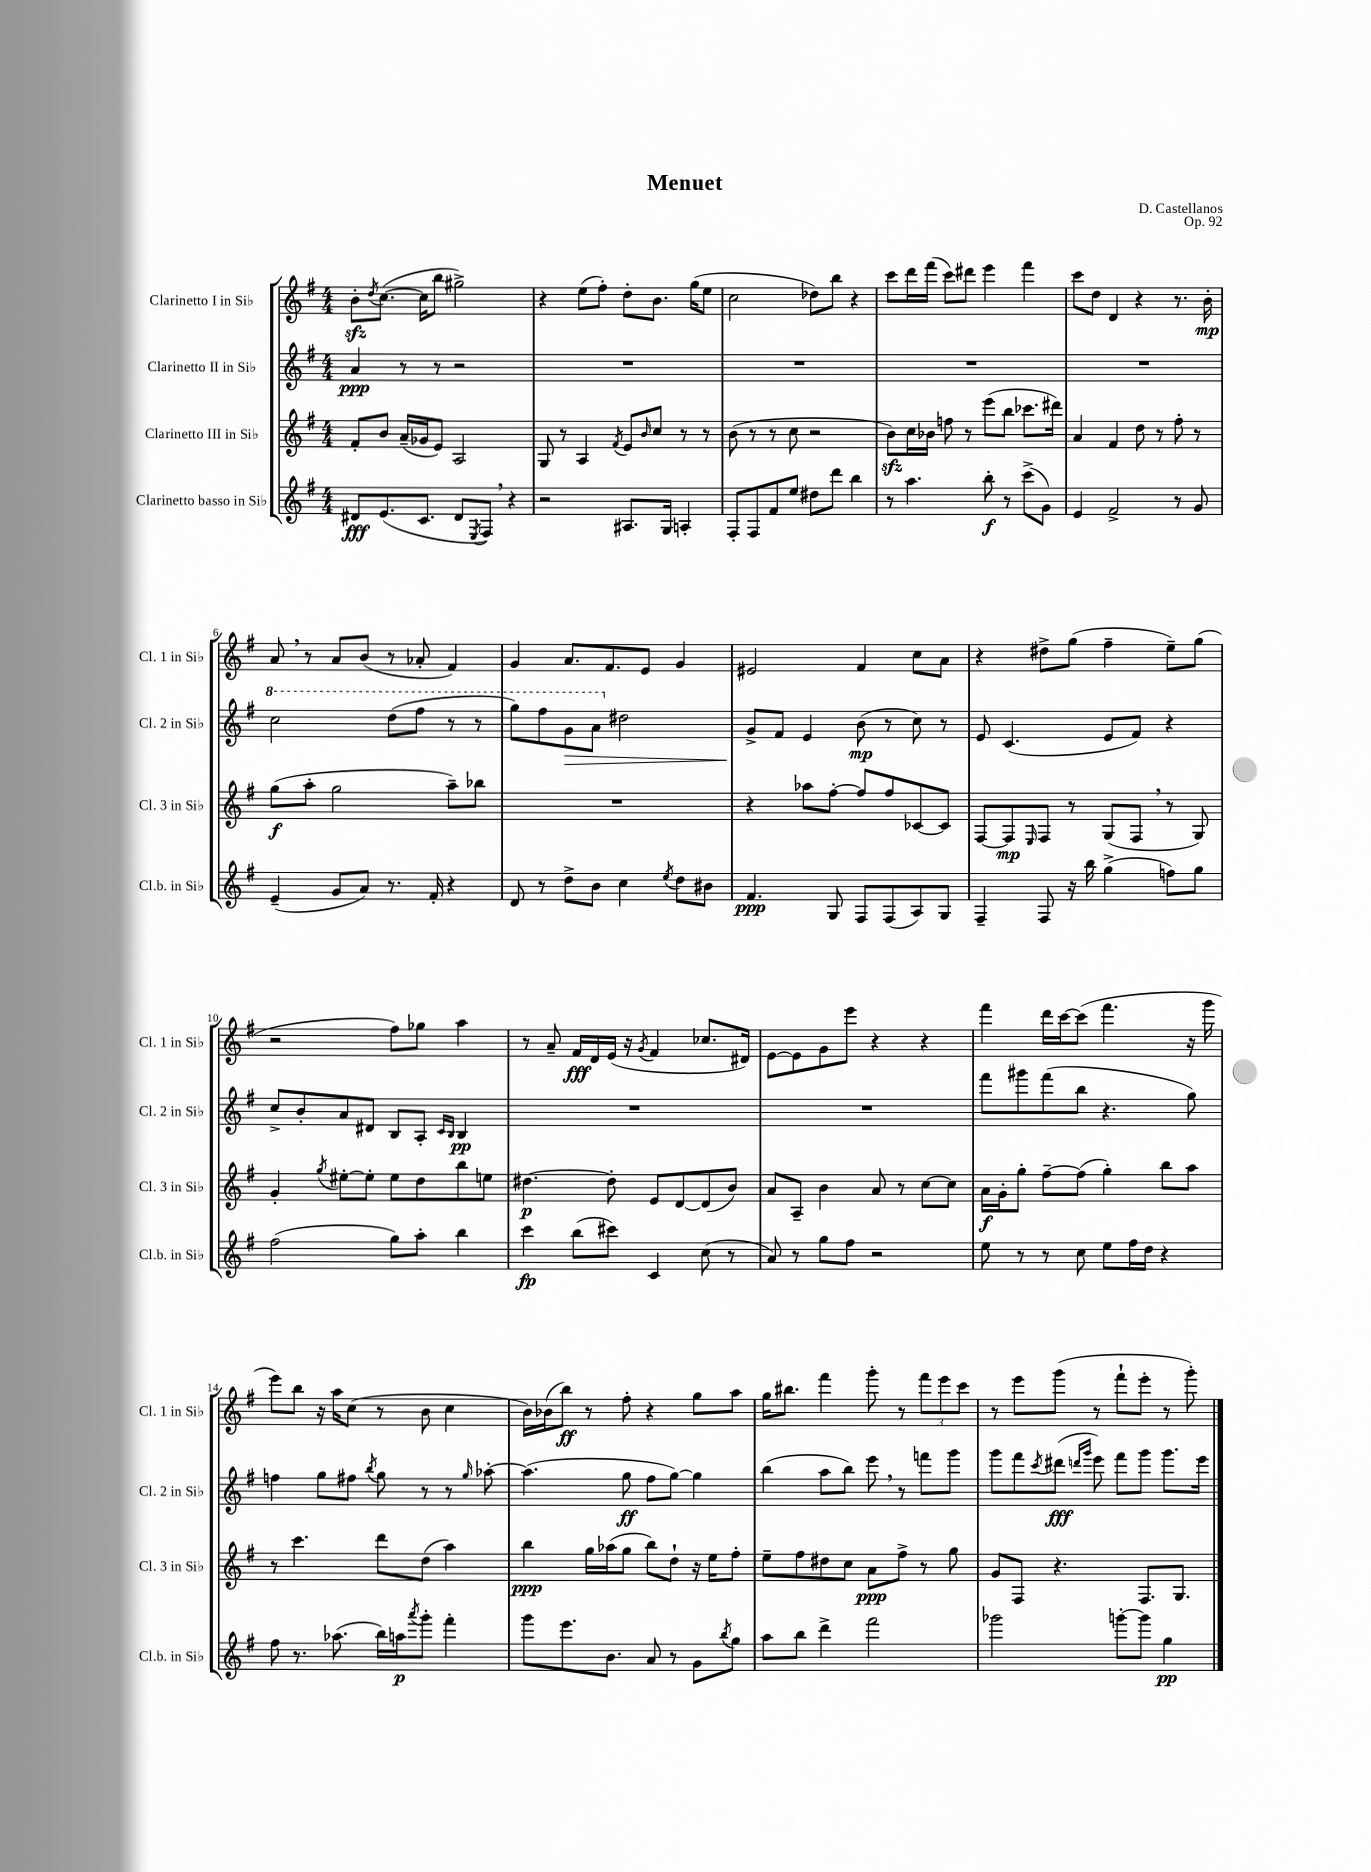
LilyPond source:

\header { title = "Menuet" composer = "D. Castellanos" opus = "Op. 92" }
<<
\new StaffGroup <<
\new Staff = "s0" \with { instrumentName = "Clarinetto I in Sib" shortInstrumentName = "Cl. 1 in Sib" } {
    \clef treble \key g \major \numericTimeSignature \time 4/4
    b'8-.\sfz \acciaccatura { d''8 } c''8.~( c''16 b''8 gis''2->) |
    r4 e''8( fis''8-.) d''8-. b'8. g''16( e''8 |
    c''2 des''8) b''8 r4 |
    c'''8 d'''16 fis'''16( c'''8) dis'''8 e'''4 fis'''4 |
    c'''8 d''8 d'4 r4 r8. b'16-.\mp |
    a'8 \breathe r8 a'8 b'8( r8 aes'8-. fis'4) |
    g'4 a'8. fis'8. e'8 g'4 |
    eis'2 fis'4 c''8 a'8 |
    r4 dis''8-> g''8( fis''4-- e''8--) g''8( |
    r2 fis''8) ges''8 a''4 |
    r8 a'8-- fis'16\fff d'16 e'16( r16 \acciaccatura { g'8 } fis'4 ces''8. dis'16) |
    e'8~ e'8 g'8 e'''8 r4 r4 |
    fis'''4 d'''16 c'''16~ c'''8( fis'''4. r16 g'''16 |
    e'''8) b''8 r16 a''16 c''8( r8 b'8 c''4 |
    b'16) bes'16( b''8\ff) r8 fis''8-. r4 g''8 a''8 |
    g''16 bis''8. fis'''4 g'''8-. r8 \tuplet 3/2 { fis'''8 e'''8 c'''8 } |
    r8 e'''8 g'''8( r8 fis'''8-! e'''8-. r8 g'''8-.) \bar "|." |
}
\new Staff = "s1" \with { instrumentName = "Clarinetto II in Sib" shortInstrumentName = "Cl. 2 in Sib" } {
    \clef treble \key g \major \numericTimeSignature \time 4/4
    a'4\ppp r8 r8 r2 |
    R1 |
    R1 |
    R1 |
    R1 |
    \ottava #1 c'''2 d'''8( fis'''8 r8 r8 |
    g'''8) fis'''8 g''8\> a''8 \ottava #0 dis''2 |
    g'8->\! fis'8 e'4 b'8\mp( r8 c''8) r8 |
    e'8 c'4.( e'8 fis'8) r4 |
    c''8-> b'8-. a'8 dis'8 b8 a8-. \grace { c'16 b16 } b4\pp |
    R1 |
    R1 |
    fis'''8 gis'''8 fis'''8( b''8 r4. g''8) |
    f''4 g''8 fis''8 \acciaccatura { b''8 } g''8 r8 r8 \grace { g''16 } aes''8~-. |
    aes''4.( g''8\ff fis''8 g''8~) g''4 |
    b''4( a''8 b''8) e'''8 \breathe r8 f'''8 g'''8 |
    g'''8 fis'''8 \acciaccatura { c'''8 } dis'''8\fff( \grace { d'''16 g'''16 } e'''8) fis'''8 g'''8 g'''8. e'''16 \bar "|." |
}
\new Staff = "s2" \with { instrumentName = "Clarinetto III in Sib" shortInstrumentName = "Cl. 3 in Sib" } {
    \clef treble \key g \major \numericTimeSignature \time 4/4
    fis'8-. b'8 a'16--( ges'16 e'8) a2 |
    g8 r8 a4 \acciaccatura { fis'8 } e'8 \grace { b'16 } c''8 r8 r8 |
    b'8( r8 r8 c''8 r2 |
    b'8\sfz) c''16 bes'16 f''8 r8 e'''8( b''8 ces'''8. dis'''16) |
    a'4 fis'4 d''8 r8 fis''8-. r8 |
    g''8\f( a''8-. g''2 a''8--) bes''8 |
    R1 |
    r4 aes''8 fis''8~-. fis''8 fis''8 ces'8~ ces'8 |
    fis8~ fis8\mp \grace { e16 } fis8 r8 g8( fis8 \breathe r8 g8) |
    g'4-. \acciaccatura { g''8 } eis''8~-. eis''8-. eis''8 d''8 b''8 e''8 |
    dis''4.~\p dis''8-. e'8 d'8~ d'8( b'8) |
    a'8 a8-- b'4 a'8 r8 c''8~ c''8 |
    a'16\f g'16-. g''8-. fis''8~-- fis''8( g''4-.) b''8 a''8 |
    r8 c'''4. d'''8 d''8( a''4) |
    b''4\ppp g''16 aes''16( g''8 b''8) d''8-! r16 e''16 fis''8-. |
    e''8-- fis''8 dis''8 c''8 a'8\ppp fis''8-> r8 g''8 |
    g'8 fis8 r4. fis8. g8. \bar "|." |
}
\new Staff = "s3" \with { instrumentName = "Clarinetto basso in Sib" shortInstrumentName = "Cl.b. in Sib" } {
    \clef treble \key g \major \numericTimeSignature \time 4/4
    dis'8\fff e'8.( c'8. dis'8 \acciaccatura { e8 } fis8) \breathe r4 |
    r2 ais8. g16 a4-. |
    fis8-. fis8 fis'8 e''8 dis''8 d'''8 b''4 |
    r8 a''4. b''8-.\f r8 c'''8->( g'8) |
    e'4 fis'2-> r8 g'8 |
    e'4--( g'8 a'8) r8. fis'16-. r4 |
    d'8 r8 d''8-> b'8 c''4 \acciaccatura { e''8 } d''8 bis'8 |
    fis'4.\ppp g8 fis8 fis8( a8) g8 |
    fis4-- fis8 r16 b''16 g''4->( f''8) g''8 |
    fis''2( g''8) a''8-. b''4 |
    c'''4\fp b''8( cis'''8) c'4 c''8( r8 |
    a'8) r8 g''8 fis''8 r2 |
    e''8 r8 r8 c''8 e''8 fis''16 d''16 r4 |
    fis''8 r8. aes''8.( b''16) a''16\p \acciaccatura { a'''8 } g'''8-. fis'''4-. |
    g'''8 e'''8. b'8. a'8 r8 g'8 \acciaccatura { b''8 } g''8 |
    a''8 b''8 d'''4-> fis'''2 |
    ges'''2 g'''8~-. g'''8 g''4\pp \bar "|." |
}
>>
>>
